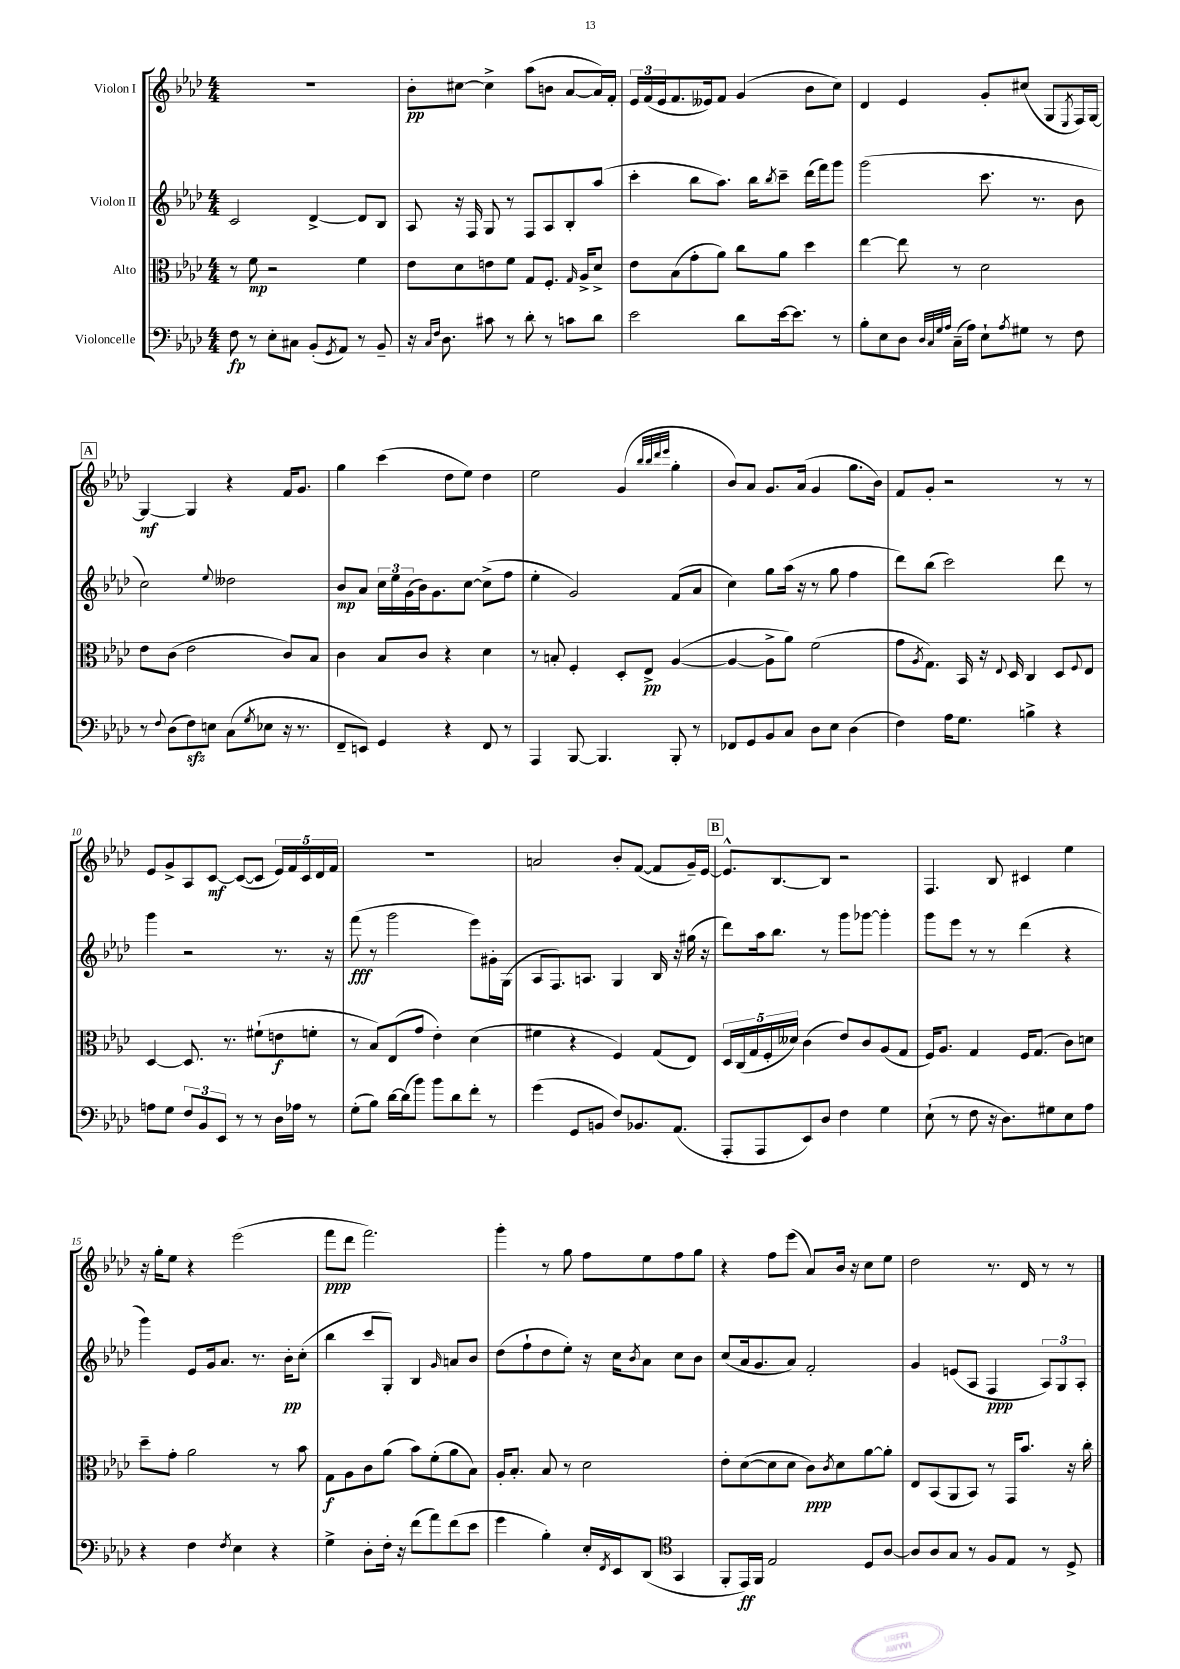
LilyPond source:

<<
\new StaffGroup <<
\new Staff = "s0" \with { instrumentName = "Violon I" } {
    \clef treble \key aes \major \numericTimeSignature \time 4/4
    R1 |
    bes'8-.\pp cis''8~ cis''4-> aes''8( b'8 aes'8~ aes'16) f'16-. |
    \tuplet 3/2 { ees'16 f'16( ees'16 } f'8. eeses'16) f'8 g'4( bes'8 c''8) |
    des'4 ees'4 g'8-. cis''8( g8 \acciaccatura { ees8 } f16) g16~ |
    \mark \markup { \box "A" } g4~\mf g4 r4 f'16 g'8. |
    g''4 c'''4( des''8 ees''8) des''4 |
    ees''2 g'4( \grace { bes''32 bes''32 des'''32 ees'''32 } g''4-. |
    bes'8) aes'8 g'8. aes'16( g'4 g''8. bes'16) |
    f'8 g'8-. r2 r8 r8 |
    ees'8 g'8-> aes8 c'8~\mf c'8~( c'8 \tuplet 5/4 { ees'16) f'16 c'16 des'16 f'16 } |
    R1 |
    a'2 bes'8-. f'8~( f'8 g'16--) ees'16~ |
    \mark \markup { \box "B" } ees'8.-^ bes8.~ bes8 r2 |
    f4. bes8 cis'4 ees''4 |
    r16 g''16-. ees''8 r4 ees'''2( |
    f'''8\ppp des'''8 f'''2.) |
    g'''4-. r8 g''8 f''8 ees''8 f''8 g''8 |
    r4 f''8 ees'''8( aes'8) bes'16 r16 c''8 ees''8 |
    des''2 r8. des'16 r8 r8 \bar "|." |
}
\new Staff = "s1" \with { instrumentName = "Violon II" } {
    \clef treble \key aes \major \numericTimeSignature \time 4/4
    c'2 des'4~-> des'8 bes8 |
    aes8 r16 f16 g8 r8 f8 aes8 bes8-. aes''8( |
    c'''4-. bes''8 aes''8.) bes''16 \acciaccatura { bes''8 } c'''8-- des'''16( f'''16) g'''8 |
    g'''2( c'''8. r8. bes'8 |
    \mark \markup { \box "A" } c''2) \appoggiatura { ees''8 } deses''2 |
    bes'8\mp aes'8 \tuplet 3/2 { c''16 ees''16 g'16( } bes'16) g'8. c''8~ c''8->( f''8 |
    ees''4-. g'2) f'8( aes'8 |
    c''4) g''8 aes''16( r16 r8 g''8 f''4 |
    des'''8) bes''8( c'''2) des'''8 r8 |
    g'''4 r2 r8. r16 |
    f'''8\fff( r8 g'''2 ees'''8) gis'16-. g16( |
    aes8 f8.) a8. g4 bes16 r16 gis''16( r16 |
    \mark \markup { \box "B" } des'''8) aes''16 bes''8. r8 g'''8 ges'''8~ ges'''4-. |
    g'''8 ees'''8 r8 r8 des'''4( r4 |
    g'''4) ees'8 g'16 aes'8. r8. bes'16-.\pp c''8-.( |
    bes''4 c'''8 g8-.) bes4 \grace { g'16 } a'8 bes'8 |
    des''8( f''8-! des''8 ees''8-.) r16 c''16 \acciaccatura { bes'8 } aes'8 c''8 bes'8 |
    c''8( aes'16 g'8. aes'8) f'2-. |
    g'4 e'8( aes8 f4\ppp \tuplet 3/2 { aes8) g8 aes8-. } \bar "|." |
}
\new Staff = "s2" \with { instrumentName = "Alto" } {
    \clef alto \key aes \major \numericTimeSignature \time 4/4
    r8 f'8\mp r2 f'4 |
    ees'8 des'8 e'8 f'8 g8 f8.-. \grace { g16 } aes16-> des'8-> |
    ees'8 bes8( g'8-. aes'8) c''8 aes'8 des''4 |
    ees''4~ ees''8 r8 des'2 |
    \mark \markup { \box "A" } ees'8 c'8( ees'2 c'8) bes8 |
    c'4 bes8 c'8 r4 des'4 |
    r8 b8-. f4-. des8-. ees8->\pp aes4~( |
    aes4~ aes8-> aes'8) f'2( |
    g'8 \acciaccatura { aes8 } g8.) bes,16 r16 \appoggiatura { ees8 } des16 c4 des8 \appoggiatura { f8 } ees8 |
    des4~ des8. r8. fis'8-!( e'8\f f'8-. |
    r8 bes8) ees8( g'8 ees'4-.) des'4( |
    fis'4 r4 f4) g8( ees8) |
    \mark \markup { \box "B" } \tuplet 5/4 { des16 c16( g16 f16-. deses'16) } c'4( ees'8) c'8 aes8( g8 |
    f16) aes8. g4 f16 g8.( c'8) d'8 |
    des''8-- g'8-. aes'2 r8 bes'8 |
    g8\f aes8 c'8 aes'8( bes'8) f'8-.( aes'8 bes8) |
    aes16-. bes8.-. bes8 r8 des'2 |
    ees'8-. des'8~( des'8 des'8 c'8\ppp) \acciaccatura { c'8 } des'8 aes'8~ aes'8-. |
    ees8 bes,8( aes,8 bes,8) r8 g,16 bes'8. r16 c''16-. \bar "|." |
}
\new Staff = "s3" \with { instrumentName = "Violoncelle" } {
    \clef bass \key aes \major \numericTimeSignature \time 4/4
    f8\fp r8 ees8-. cis8 bes,8-.( \acciaccatura { g,8 } aes,8) r8 bes,8-- |
    r16 \grace { c16 f16 } des8. cis'8 r8 des'8-. r8 c'8 des'8 |
    ees'2 des'8 ees'16~ ees'8. r8 |
    bes8-. ees8 des8 \grace { des32 c32 g32 aes32 } c16--( aes16) ees8-! \acciaccatura { aes8 } gis8 r8 f8 |
    \mark \markup { \box "A" } r8 \appoggiatura { f8 } des8( f8\sfz) e8 c8( \acciaccatura { g8 } ees8 r16 r8. |
    f,8-- e,8) g,4 r4 f,8 r8 |
    aes,,4 bes,,8~ bes,,4. bes,,8-. r8 |
    fes,8 g,8 bes,8 c8 des8 ees8 des4( |
    f4) aes16 g8. b4-> r4 |
    a8 g8 \tuplet 3/2 { f8 bes,8 ees,8 } r8 r8 des16 aes16 r8 |
    g8-.( bes8) des'16~ des'16( bes'8) bes'8 des'8 f'8-. r8 |
    g'4( g,8 b,8 f8) bes,8. aes,8.( |
    \mark \markup { \box "B" } aes,,8-. aes,,8 ees,8) des8 f4 g4 |
    ees8-!( r8 f8 r16 des8.) gis8 ees8 aes8 |
    r4 f4 \acciaccatura { f8 } ees4 r4 |
    g4-> des8-. f16-. r16 f'8( aes'8) f'8( ees'8 |
    g'4 bes4-.) ees16-. \acciaccatura { f,8 } ees,16 des,8( \clef tenor g,4 |
    f,8-. ees,16\ff) f,16 ees2 des8 aes8~ |
    aes8 aes8 g8 r8 f8 ees8 r8 des8-> \bar "|." |
}
>>
>>
